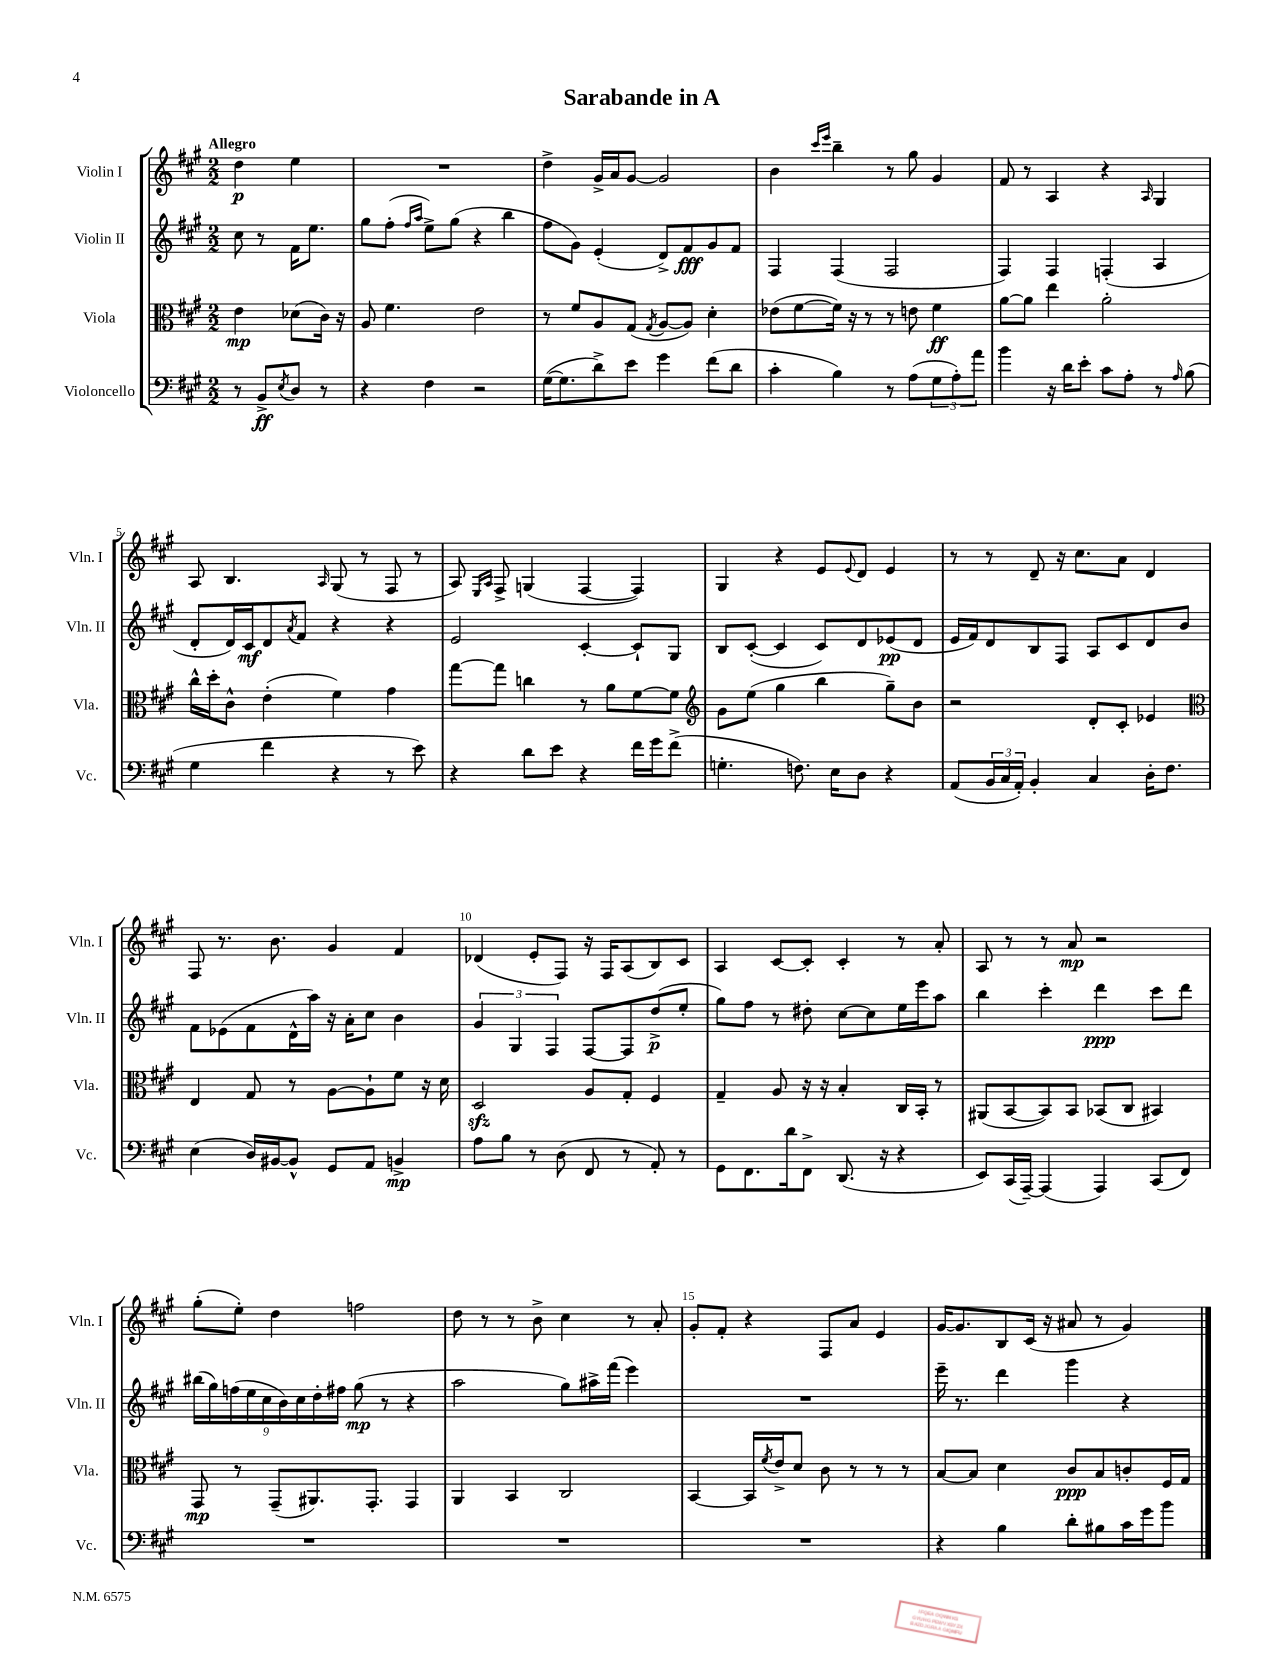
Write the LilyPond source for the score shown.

\header { title = "Sarabande in A" }
<<
\new StaffGroup <<
\new Staff = "s0" \with { instrumentName = "Violin I" shortInstrumentName = "Vln. I" } {
    \clef treble \key a \major \numericTimeSignature \time 2/2 \partial 2 \tempo "Allegro"
    d''4\p e''4 |
    R1 |
    d''4-> gis'16-> a'16 gis'8~ gis'2 |
    b'4 \grace { cis'''16 e'''16 } b''4-- r8 gis''8 gis'4 |
    fis'8 r8 a4 r4 \grace { a16 } gis4 |
    a8 b4. \grace { a16 } gis8( r8 fis8 r8 |
    a8) \grace { e16 a16 } fis8-> g4( fis4~ fis4) |
    gis4 r4 e'8 \appoggiatura { e'8 } d'8 e'4 |
    r8 r8 d'8-- r16 cis''8. a'8 d'4 |
    fis8 r8. b'8. gis'4 fis'4 |
    des'4( e'8-. fis8) r16 fis16 a8( b8) cis'8 |
    a4 cis'8~ cis'8-. cis'4-. r8 a'8-. |
    a8 r8 r8 a'8\mp r2 |
    gis''8-.( e''8-.) d''4 f''2 |
    d''8 r8 r8 b'8-> cis''4 r8 a'8-. |
    gis'8-. fis'8-. r4 fis8 a'8 e'4 |
    gis'16~ gis'8. b8 cis'16( r16 ais'8 r8 gis'4) \bar "|." |
}
\new Staff = "s1" \with { instrumentName = "Violin II" shortInstrumentName = "Vln. II" } {
    \clef treble \key a \major \numericTimeSignature \time 2/2 \partial 2
    cis''8 r8 fis'16 e''8. |
    gis''8 fis''8-.( \grace { fis''16 a''16 } e''8->) gis''8( r4 b''4 |
    fis''8 gis'8) e'4-.( d'8->) fis'8\fff gis'8 fis'8 |
    fis4 fis4( fis2 |
    fis4) fis4 f4-.( a4 |
    d'8-. d'16) cis'16\mf d'8 \acciaccatura { a'8 } fis'8 r4 r4 |
    e'2 cis'4~-. cis'8-! gis8 |
    b8 cis'8~-.( cis'4 cis'8) d'8 ees'8\pp( d'8 |
    e'16 fis'16) d'8 b8 fis8 a8 cis'8 d'8 b'8 |
    fis'8 ees'8( fis'8 d'16-^ a''16) r16 a'16-. cis''8 b'4 |
    \tuplet 3/2 { gis'4 gis4 fis4 } fis8~ fis8 d''8->\p( e''8-. |
    gis''8) fis''8 r8 dis''8-. cis''8~ cis''8 e''16 e'''16 a''8 |
    b''4 cis'''4-. d'''4\ppp cis'''8 d'''8 |
    \tuplet 9/8 { bis''16( gis''16) f''16( e''16 cis''16 b'16) cis''16 d''16-. fis''16 } gis''8\mp( r8 r4 |
    a''2 gis''8) ais''16-> fis'''16( e'''4) |
    R1 |
    e'''16-- r8. d'''4 gis'''4 r4 \bar "|." |
}
\new Staff = "s2" \with { instrumentName = "Viola" shortInstrumentName = "Vla." } {
    \clef alto \key a \major \numericTimeSignature \time 2/2 \partial 2
    e'4\mp des'8( cis'16) r16 |
    a8 fis'4. e'2 |
    r8 fis'8 a8 gis8( \acciaccatura { gis8 } a8~ a8) d'4-. |
    ees'8( fis'8~ fis'16) r16 r8 r8 e'8 fis'4\ff |
    a'8~ a'8 e''4 a'2-. |
    cis''16-^ d''16-. cis'8-^ e'4-.( fis'4) gis'4 |
    gis''8~ gis''8 c''4 r8 a'8 fis'8~ fis'8 |
    \clef treble gis'8 e''8( gis''4 b''4 gis''8--) b'8 |
    r2 d'8-. cis'8-. ees'4 |
    \clef alto e4 gis8 r8 a8~ a8-! fis'8 r16 d'16 |
    d2\sfz a8 gis8-. fis4 |
    gis4-- a8 r16 r16 b4-. cis16 b,16-. r8 |
    ais,8( b,8~ b,8) b,8 bes,8( cis8 bis,4) |
    gis,8\mp r8 gis,8--( ais,8.) gis,8.-. gis,4 |
    a,4 b,4 cis2 |
    b,4~ b,16 \acciaccatura { fis'8 } e'16-> d'8 cis'8 r8 r8 r8 |
    b8~ b8 d'4 cis'8\ppp b8 c'8-. fis16 gis16 \bar "|." |
}
\new Staff = "s3" \with { instrumentName = "Violoncello" shortInstrumentName = "Vc." } {
    \clef bass \key a \major \numericTimeSignature \time 2/2 \partial 2
    r8 b,8->\ff \acciaccatura { e8 } d8 r8 |
    r4 fis4 r2 |
    gis16~( gis8. d'8->) e'8 gis'4 fis'8( d'8 |
    cis'4-. b4) r8 a8( \tuplet 3/2 { gis8 a8-.) a'8 } |
    b'4 r16 d'16 e'8-. cis'8 a8-. r8 \grace { a16 } b8( |
    gis4 fis'4 r4 r8 e'8) |
    r4 d'8 e'8 r4 fis'16 gis'16 fis'8->( |
    g4.-. f8.) e16 d8 r4 |
    a,8( \tuplet 3/2 { b,16 cis16 a,16-.) } b,4-. cis4 d16-. fis8. |
    e4( d16) bis,16~ bis,8-^ gis,8 a,8 b,4->\mp |
    a8 b8 r8 d8( fis,8 r8 a,8-.) r8 |
    gis,8 fis,8. d'16 fis,8-> d,8.( r16 r4 |
    e,8) cis,16( a,,16~--) a,,4( a,,4) cis,8( fis,8) |
    R1 |
    R1 |
    R1 |
    r4 b4 d'8-. bis8 cis'16 gis'16 b'8 \bar "|." |
}
>>
>>
\layout { \context { \Score \override BarNumber.break-visibility = ##(#f #t #t) barNumberVisibility = #(every-nth-bar-number-visible 5) } }
